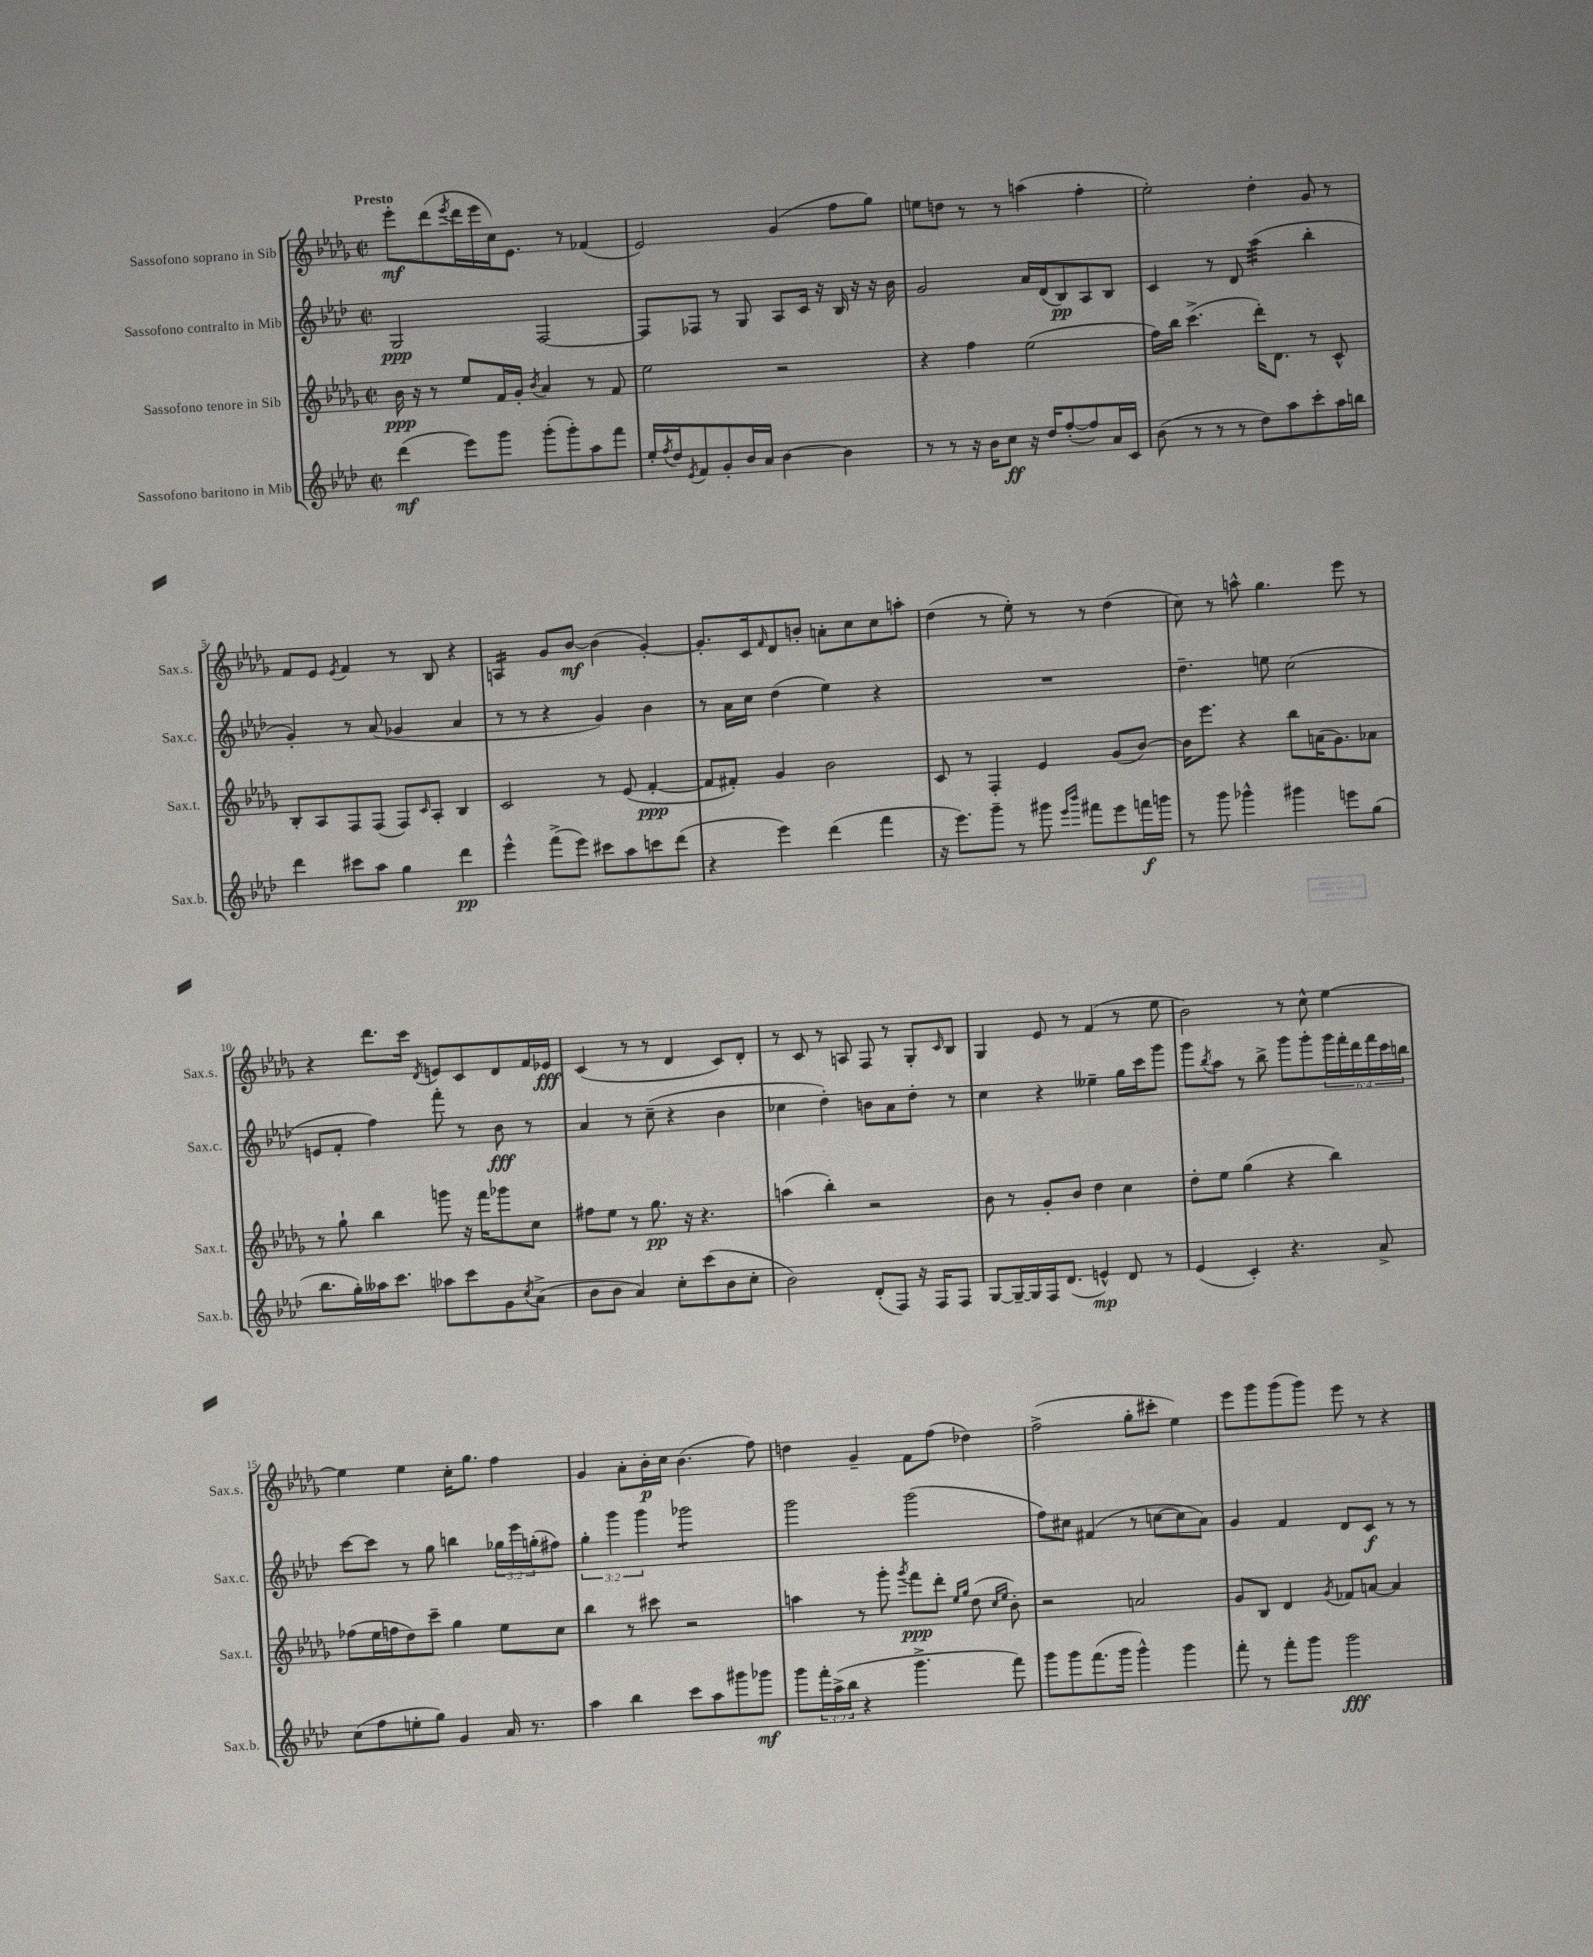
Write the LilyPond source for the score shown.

<<
\new StaffGroup <<
\new Staff = "s0" \with { instrumentName = "Sassofono soprano in Sib" shortInstrumentName = "Sax.s." } {
    \clef treble \key des \major \defaultTimeSignature \time 2/2 \tempo "Presto"
    ees'''8-.\mf des'''8( \acciaccatura { ees'''8 } des'''16 ees'''16 c''16) ees'8. r8 fes'4( |
    ees'2) ges'4( f''8 ges''8) |
    e''8 d''8 r8 r8 a''4( f''4-. |
    ees''2-.) des''4-. ges'8 r8 |
    f'8 ees'8 \acciaccatura { ees'8 } f'4 r8 bes8 r4 |
    a4:16 ges'8 bes'8~\mf bes'4( ges'4~-.) |
    ges'8.-. c'16 \grace { f'16 } des'8 b'8-. a'8-. c''8 c''8 a''8-. |
    des''4( r8 ees''8-.) r8 r8 des''4( |
    c''8) r8 a''8-^ ges''4. ees'''8 r8 |
    r4 des'''8. c'''16 \acciaccatura { des'8 } e'8 c'8 des'8 f'16 ees'16\fff |
    c'4( r8 r8 des'4 c'8) des'8-. |
    r8 c'8 r8 a8 f8 r8 ges8-. \grace { c'16 } bes8 |
    ges4 ees'8 r8 f'4( r8 ees''8 |
    bes'2) r8 c''8-^ ees''4~ |
    ees''4 ees''4 c''16-. ges''8. f''4 |
    ges'4 aes'8-. bes'16-.\p c''16 bes'4.( f''8) |
    d''4 ges'4-- f'8 f''8( des''4) |
    f''2->( ges''8-. cis'''8-. ees''4) |
    ees'''8 ges'''8 ges'''8( ges'''8) ees'''8 r8 r4 \bar "|." |
}
\new Staff = "s1" \with { instrumentName = "Sassofono contralto in Mib" shortInstrumentName = "Sax.c." } {
    \clef treble \key aes \major \defaultTimeSignature \time 2/2 \override Staff.TupletNumber.text = #tuplet-number::calc-fraction-text
    g2\ppp f2~ |
    f8 fes8 r8 g8 aes8 c'16 r16 bes16 r16 r16 bes'16 |
    g'2 aes'16 des'16( bes8\pp) aes8 bes8 |
    c'4 r8 des'8 aes''4:32( bes''4-. |
    g'4-.) r8 aes'8( ges'4 aes'4 |
    r8 r8 r4 g'4) bes'4 |
    r8 aes'16 c''16 des''4( ees''4) r4 |
    R1 |
    des''4.-- e''8 c''2( |
    e'8 f'8-. f''4) f'''8-. r8 bes'8\fff r8 |
    aes'4 r8 c''8--( r4 bes'4 |
    ces''4 des''4-.) b'8 aes'8 des''8-. r8 |
    c''4 r4 eeses''4-- g''16 c'''16 g'''8 |
    g'''8 \acciaccatura { bes''8 } aes''8 r8 bes''8-> g'''8 g'''8-. \tuplet 6/4 { g'''16 f'''16-. des'''16 f'''16 c'''16 b''16 } |
    c'''8~ c'''8 r8 g''8 b''4 \tuplet 3/2 { ges''16 ees'''16 g''16-.( } fis''8) |
    \tuplet 3/2 { g''4-. g'''4 g'''4 } ges'''2:8 |
    g'''2 g'''2( |
    f''8) cis''8 fis'4( r8 c''8~ c''8 aes'8) |
    g'4 f'4 des'8 c'8\f r8 r8 \bar "|." |
}
\new Staff = "s2" \with { instrumentName = "Sassofono tenore in Sib" shortInstrumentName = "Sax.t." } {
    \clef treble \key des \major \defaultTimeSignature \time 2/2
    bes'16\ppp r16 r8 ees''8 f'16 ges'16-. \acciaccatura { bes'8 } aes'4 r8 f'8 |
    ees''2 r2 |
    r4 f''4 ees''2( |
    f''16) bes''16 c'''4.->( des'''16-.) des'8. r8 c'8-^ |
    bes8-. aes8 f8 f8( f8) \grace { c'16 } aes8-. bes4 |
    c'2 r8 ees'8( f'4~-.\ppp |
    f'8 fis'8-.) ges'4 bes'2 |
    c'8 r8 f4-. ees'4 ges'8( bes'8~) |
    bes'16 ees'''8. r4 bes''8 a'16( ges'8.) aes'8 |
    r8 ges''8-! bes''4 g'''8 r16 f'''16 ges'''8 c''8 |
    fis''8 ees''8 r8 ges''8.\pp r16 r4. |
    a''4( bes''4-.) r2 |
    bes'8 r8 ges'8-. bes'8 des''4 c''4 |
    des''8-. ees''8 ges''4( r4 bes''4) |
    fes''8( ees''16 f''16 des''8) c'''8-- ges''4 ees''8 c''8 |
    bes''4 r8 cis'''8 r2 |
    a''4 r8 ges'''8-. \acciaccatura { ges'''8 } f'''8\ppp des'''8-. \grace { ees''16 ges''16 } des''8( \grace { c''16 ees''16 } bes'8-.) |
    r2 a'2 |
    ges'8 bes8 des'4 \acciaccatura { ges'8 } fes'8 a'8~ a'4 \bar "|." |
}
\new Staff = "s3" \with { instrumentName = "Sassofono baritono in Mib" shortInstrumentName = "Sax.b." } {
    \clef treble \key aes \major \defaultTimeSignature \time 2/2 \override Staff.TupletNumber.text = #tuplet-number::calc-fraction-text
    des'''4\mf( ees'''8) g'''8 g'''8-.( g'''8-.) aes''8 f'''8 |
    ees''16-. \acciaccatura { f''8 } des''16 \acciaccatura { ees'8 } f'8 g'8-. bes'16 aes'16 bes'4~ bes'4 |
    r8 r8 r16 bes'16 c''8\ff r16 des''16 f''8~-.( f''8) aes'16 c'16 |
    bes'8( r8 r8 r8 des''8) aes''8 c'''8-. aes''16 b''16 |
    des'''4 cis'''8 aes''8 g''4 des'''4\pp |
    ees'''4-^ f'''8->( ees'''8) cis'''8 aes''8 c'''8 des'''8( |
    r4 ees'''4) des'''4( f'''4 |
    r16 ees'''8.) g'''8-- r8 gis'''8 \grace { ees'''16 bes'''16 } fis'''8 ees'''8 f'''16\f g'''16 |
    r8 g'''8 ges'''4-^ gis'''4 e'''8 g''8( |
    bes''8. g''16-.) aeses''16 c'''8. aes''8 c'''8 g'8 \acciaccatura { c''8 } aes'8->( |
    bes'8 bes'8 aes'4) c''8-. c'''8( bes'8 c''8-. |
    bes'2) des'8-.( f8) r16 f16 f8 |
    g8~ g16~-- g16 f16 des'8.( e'4-^\mp) des'8 r8 |
    ees'4( c'4-.) r4. aes'8-> |
    c''8( f''8 e''8-. g''8) g'4 aes'16 r8. |
    aes''4 bes''4 c'''8 aes''8 gis'''8 ges'''8\mf |
    g'''8 \tuplet 3/2 { f'''16-. aes''16->( bes''16 } r4 g'''4.-> f'''8) |
    g'''8 g'''8 f'''8.( g'''16 g'''4-^) g'''4 |
    f'''8-. r8 f'''8-. g'''8 g'''2\fff \bar "|." |
}
>>
>>
